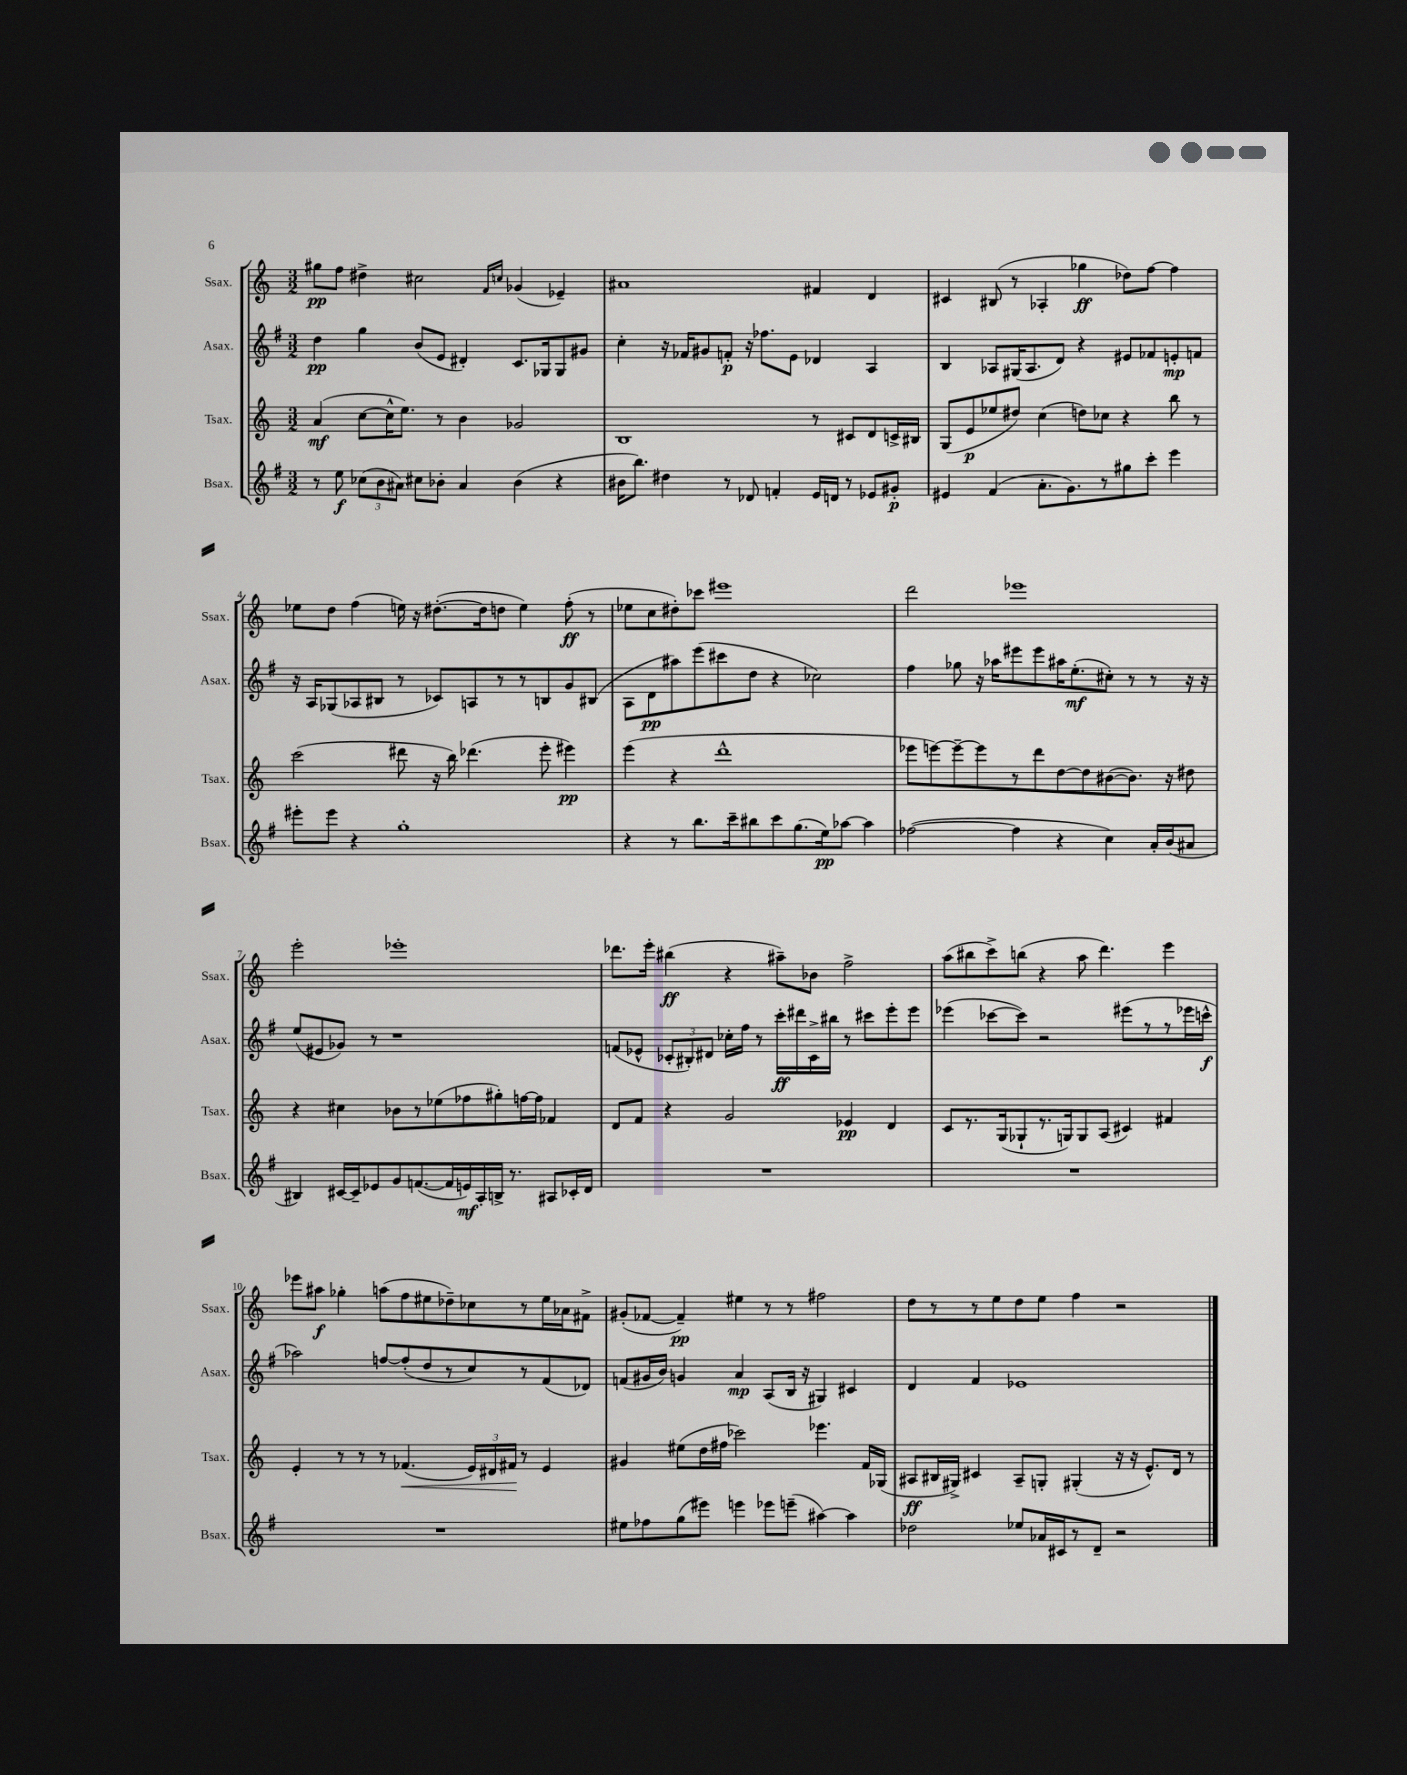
<<
\new StaffGroup <<
\new Staff = "s0" \with { instrumentName = "Ssax." shortInstrumentName = "Ssax." } {
    \clef treble \key c \major \numericTimeSignature \time 3/2
    \autoBeamOff gis''8[\pp f''8] dis''4-> cis''2 \grace { f'16[ c''16] } ges'4( ees'4--) |
    ais'1 fis'4 d'4 |
    cis'4 bis8( r8 aes4-. ges''4\ff des''8[) f''8]~ f''4 |
    ees''8[ d''8] f''4( e''16) r16 dis''8.[~-.( dis''16 d''8] e''4) f''8-.\ff( r8 |
    ees''8[ c''8 dis''8-.) ces'''8] eis'''1 |
    d'''2 ees'''1 |
    e'''2-. ees'''1-. |
    des'''8.[ e'''16]-. bis''4\ff( r4 ais''8[--) bes'8] f''2-> |
    a''8[( bis''8 c'''8->) b''8]( r4 a''8 d'''4.) e'''4 |
    ees'''8[ ais''8]\f ges''4-. a''8[( f''8 eis''8 des''8--) ces''8 r8 eis''16 aes'16 fis'8]-> |
    gis'8[-.( fes'8]~ fes'4--\pp) eis''4 r8 r8 fis''2 |
    d''8[ r8 r8 e''8 d''8 e''8] f''4 r2 \bar "|." |
}
\new Staff = "s1" \with { instrumentName = "Asax." shortInstrumentName = "Asax." } {
    \clef treble \key g \major \numericTimeSignature \time 3/2
    \autoBeamOff d''4\pp g''4 b'8[( e'8] dis'4-.) c'8.[ ges16 ges8 gis'8] |
    c''4-. r16 fes'16[ gis'8 f'8]-.\p r16 fes''8.[ e'8] des'4 a4 |
    b4 aes8[ gis16( aes8. d'8]) r4 eis'8[ fes'8 e'8-.\mp f'8] |
    r16 a16[ ges8( aes8 bis8] r8 ces'8[) a8 r8 r8 b8 g'8 bis8]( |
    a8[ d'8\pp ais''8) e'''8( cis'''8 d''8] r4 ces''2) |
    fis''4 ges''8 r16 aes''16[ eis'''8 eis'''8 ais''16 e''8.-.\mf( cis''8]-.) r8 r8 r16 r16 |
    e''8[( eis'8 ges'8]) r8 r1 |
    f'8[( ees'8]-^ \tuplet 3/2 { ces'8[-. bis8-.) dis'8] } ces''16[-. fis''16] r8 c'''16[-.\ff dis'''16 ces'16-> bis''16] r8 cis'''8[ e'''8-. e'''8] |
    ees'''4( ces'''8[~ ces'''8]) r2 eis'''8[( r8 r8 ees'''16 c'''16]-^\f |
    aes''2) f''8[~ f''8-.( d''8 r8 c''8) r8 fis'8( des'8]) |
    f'8[( gis'16 b'16]) g'4 a'4\mp a8[( b16] r16 gis4) cis'4 |
    d'4 fis'4 ees'1 \bar "|." |
}
\new Staff = "s2" \with { instrumentName = "Tsax." shortInstrumentName = "Tsax." } {
    \clef treble \key c \major \numericTimeSignature \time 3/2
    \autoBeamOff a'4\mf( c''8[~ c''16-^ e''8.]) r8 b'4 ges'2 |
    b1 r8 cis'8[ d'8 c'16-> bis16] |
    g8[( e'8\p ees''8 dis''8]) c''4( d''8[) ces''8] r4 b''8 r8 |
    c'''2( dis'''8 r16 b''16) des'''4.( e'''8-. eis'''4\pp) |
    e'''4( r4 d'''1-^ |
    ees'''8[ e'''8~) e'''8~-- e'''8 r8 d'''8 d''8~ d''8 bis'8~( bis'8.]) r16 dis''8 |
    r4 cis''4 bes'8[ r8 ees''8( fes''8 gis''8-.) f''16~ f''16] fes'4 |
    d'8[ f'8] r4 g'2 ees'4\pp d'4 |
    c'8[ r8. g16( ges8-! r8. g16) g8 a8]( cis'4) fis'4 |
    e'4-. r8 r8 r8 fes'4.\<( \tuplet 3/2 { e'16[) dis'16 fis'16]\! } r8 e'4 |
    gis'4 eis''8[( d''16 fis''16] ces'''2) ees'''4. f'16[ ges16]( |
    ais8[\ff bis16 gis16]->) cis'4 ais8[-- g8]-. gis4-.( r16 r16 e'8.[-^) d'16] r8 \bar "|." |
}
\new Staff = "s3" \with { instrumentName = "Bsax." shortInstrumentName = "Bsax." } {
    \clef treble \key g \major \numericTimeSignature \time 3/2
    \autoBeamOff r8 e''8\f \tuplet 3/2 { ces''8[( b'8 ais'8]) } cis''8[ bes'8]-. ais'4 bes'4( r4 |
    bis'16[ b''8.]) dis''4 r8 des'8 f'4-. e'16[ d'16] r8 ees'8[ gis'8]-.\p |
    eis'4 fis'4( a'8.[-. g'8.) r8 gis''8 c'''8]-. e'''4 |
    eis'''8[-. eis'''8] r4 g''1-. |
    r4 r8 b''8.[ c'''16-- bis''8 c'''8 g''8.( e''16\pp) aes''8]~ aes''4 |
    fes''2~( fes''4 r4 c''4) a'16[-. b'16( ais'8] |
    bis4) cis'16[~ cis'16-- ees'8 g'8 f'8.~( f'16 e'16\mf) a16-. b16]-> r8. ais8[ ces'16-. d'16] |
    R1. |
    R1. |
    R1. |
    eis''8[ fes''8 g''8( eis'''8]) e'''4 ees'''8[ e'''8]--( ais''4~) ais''4 |
    des''2 ees''8[ aes'16 cis'16 r8 d'8]-- r2 \bar "|." |
}
>>
>>
